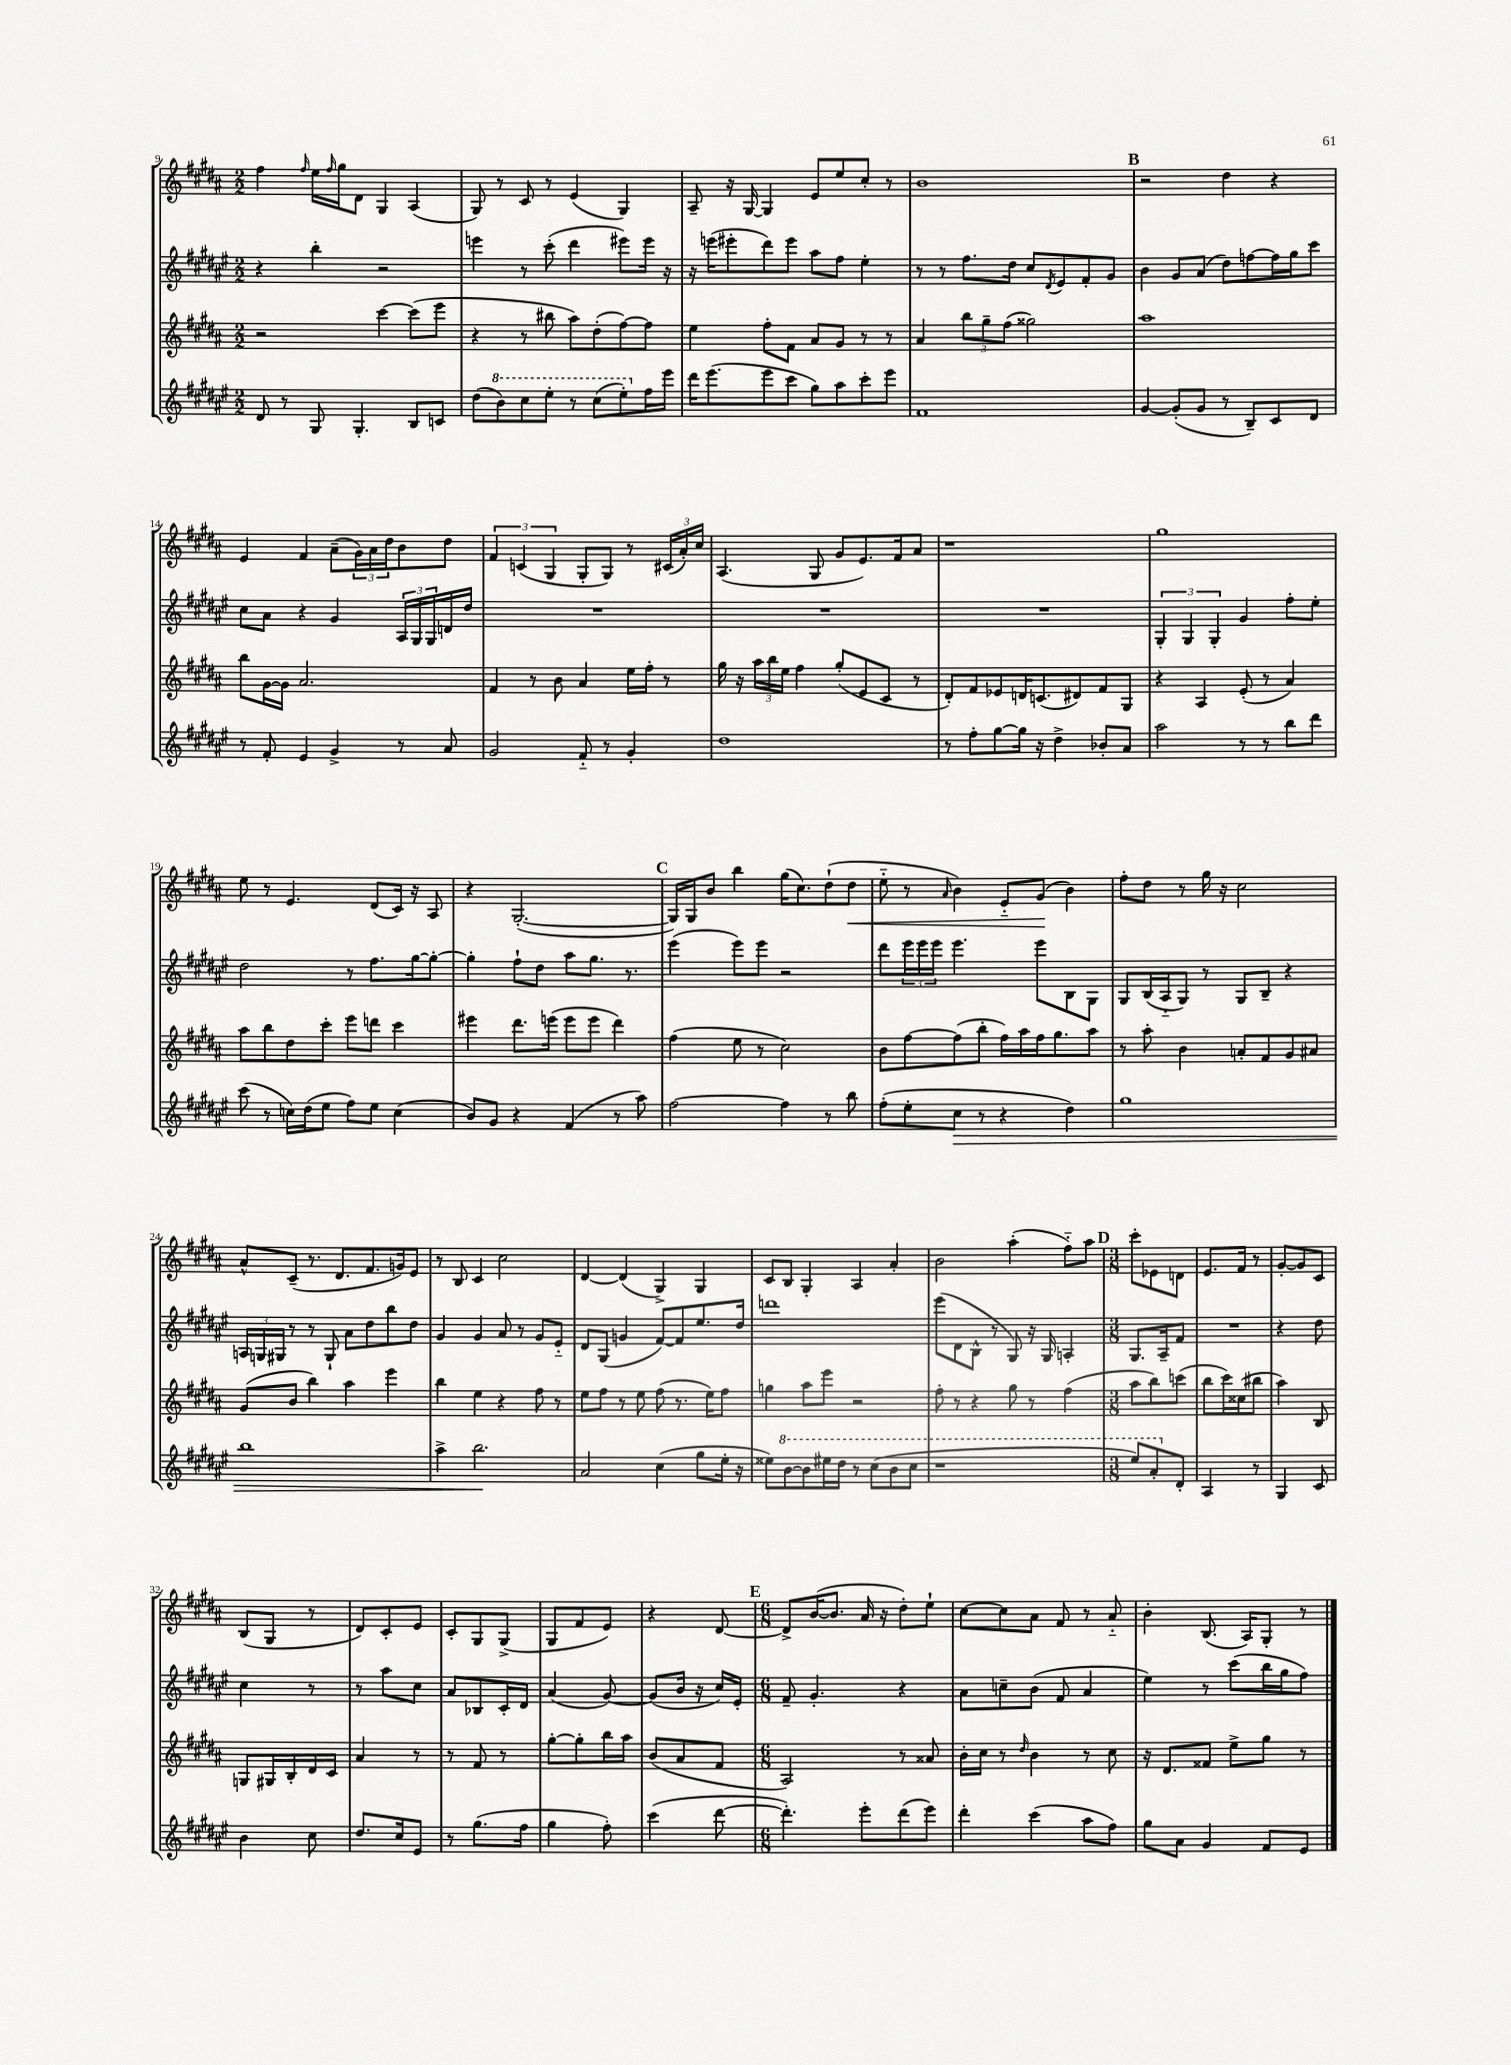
<<
\new StaffGroup <<
\new Staff = "s0" {
    \clef treble \key b \major \numericTimeSignature \time 2/2
    fis''4 \grace { fis''16 } e''16 \grace { fis''16 } gis''16 dis'8 gis4 ais4( |
    gis8) r8 cis'8 r8 e'4( gis4) |
    ais8-- r16 gis16~ gis4 e'8 e''8 cis''8-. r8 |
    b'1 |
    \mark \markup { \bold "B" } r2 dis''4 r4 |
    e'4 fis'4 ais'8--( \tuplet 3/2 { gis'16) ais'16 dis''16 } b'8 dis''8 |
    \tuplet 3/2 { fis'4 c'4( gis4 } gis8-. gis8) r8 \tuplet 3/2 { cis'16( ais'16-.) cis''16 } |
    ais4.( gis8 gis'8 e'8.) fis'16 ais'8 |
    r1 |
    gis''1 |
    e''8 r8 e'4. dis'8( cis'16) r16 ais8 |
    r4 gis2.~-.( |
    \mark \markup { \bold "C" } gis16) gis16 b'8 b''4 gis''16( cis''8.) dis''8-!( dis''8\< |
    e''8-_ r8 \grace { ais'16 } b'4) e'8-_ gis'8\!( b'4) |
    fis''8-. dis''8 r8 gis''16 r16 cis''2 |
    ais'8-^ cis'8--( r8. dis'8. fis'8. g'16) e'8 |
    r8 b8 cis'4 cis''2 |
    dis'4~ dis'4( gis4->) gis4 |
    cis'8 b8 gis4-. ais4 ais'4-. |
    b'2 ais''4-.( fis''8-_) ais''8 |
    \mark \markup { \bold "D" } \numericTimeSignature \time 3/8 cis'''8-. ees'8 d'8 |
    e'8. fis'16 r8 |
    gis'8~-. gis'8 cis'8 |
    b8( gis8 r8 |
    dis'8) cis'8-. e'8 |
    cis'8-. gis8 gis8->( |
    gis8 fis'8 e'8) |
    r4 dis'8~ |
    \mark \markup { \bold "E" } \numericTimeSignature \time 6/8 dis'8-> b'16~( b'8. ais'16 r16 dis''8-.) e''8-! |
    cis''8~ cis''8 ais'8 fis'8 r8 ais'8-_ |
    b'4-. b8.( ais16) gis8-. r8 \bar "|." |
}
\new Staff = "s1" {
    \clef treble \key fis \major \numericTimeSignature \time 2/2
    r4 b''4-. r2 |
    e'''4 r8 cis'''8-.( dis'''4 eis'''8) eis'''16 r16 |
    r16 e'''16( eis'''8-. dis'''8) eis'''8 ais''8 fis''8 eis''4-. |
    r8 r8 fis''8. dis''16 cis''8 \acciaccatura { dis'8 } eis'8 fis'8-. gis'8 |
    \mark \markup { \bold "B" } b'4 gis'8 ais'8( dis''8) f''8~ f''16 gis''16 cis'''8 |
    cis''8 ais'8 r4 gis'4 \tuplet 3/2 { ais16 gis16 gis16 } d'16 dis''16 |
    R1 |
    R1 |
    R1 |
    \tuplet 3/2 { gis4-. gis4 gis4-. } gis'4 fis''8-. eis''8-. |
    dis''2 r8 fis''8. gis''16~ gis''8~-. |
    gis''4-. fis''8-! dis''8 ais''8 gis''8. r8. |
    \mark \markup { \bold "C" } eis'''4( eis'''8) eis'''8 r2 |
    dis'''8 \tuplet 3/2 { eis'''16 eis'''16 eis'''16 } eis'''4. eis'''8 b8 gis8 |
    gis8 b16( ais16-_ gis8) r8 gis8 b8-- r4 |
    \tuplet 3/2 { a16 g16 gis16 } r8 r8 gis8-! ais'8 dis''8 b''8 dis''8 |
    gis'4 gis'4 ais'8 r8 gis'8 eis'8-_ |
    dis'8 gis8( g'4 fis'8~) fis'8 eis''8. dis''16 |
    d'''1 |
    eis'''8( dis'8 b8-^ r8 gis8) r16 gis16 a4-. |
    \mark \markup { \bold "D" } \numericTimeSignature \time 3/8 gis8. ais16-- fis'8 |
    R4. |
    r4 dis''8 |
    cis''4 r8 |
    r8 ais''8 cis''8 |
    ais'8 bes8 cis'16-. dis'16 |
    ais'4( gis'8~) |
    gis'8( b'16 r16 cis''16) eis'16-. |
    \mark \markup { \bold "E" } \numericTimeSignature \time 6/8 fis'8-- gis'4.-. r4 |
    ais'8 c''8-- b'8( fis'8 ais'4 |
    eis''4) r8 cis'''8( b''16 gis''16 fis''8) \bar "|." |
}
\new Staff = "s2" {
    \clef treble \key b \major \numericTimeSignature \time 2/2
    r2 cis'''4~ cis'''8( e'''8 |
    r4 r8 bis''8 ais''8) dis''8-.( fis''8~) fis''8 |
    e''4 fis''8-. fis'8 ais'8 gis'8 r8 r8 |
    ais'4 \tuplet 3/2 { b''8 gis''8-- fis''8( } gisis''2) |
    \mark \markup { \bold "B" } ais''1 |
    b''8 gis'16~ gis'16 ais'2. |
    fis'4 r8 b'8 ais'4 e''16 fis''16-. r8 |
    gis''16 r16 \tuplet 3/2 { ais''16 b''16 e''16 } fis''4 gis''8-.( e'8 cis'8 r8 |
    dis'8-.) fis'8 ees'8 d'16 c'8.( dis'8) fis'8 gis8 |
    r4 ais4 e'8-.( r8 ais'4) |
    ais''8 b''8 dis''8 cis'''8-. e'''8 d'''8 cis'''4 |
    eis'''4 dis'''8. e'''16( e'''8 e'''8 dis'''4) |
    \mark \markup { \bold "C" } fis''4( e''8 r8 cis''2) |
    b'8 fis''8~ fis''8( b''8-. fis''16) ais''16 fis''16 gis''8. ais''8 |
    r8 ais''8-. b'4 a'8-. fis'8 gis'8 ais'8 |
    gis'8( b'8 b''4) ais''4 e'''4 |
    b''4 e''4 r4 fis''8 r8 |
    e''8 fis''8 r8 e''8 fis''8( r8. e''16) fis''8 |
    g''4 ais''8 e'''8 r2 |
    fis''8-. r8 r4 gis''8 r8 fis''4( |
    \mark \markup { \bold "D" } \numericTimeSignature \time 3/8 ais''8 b''8) c'''8( |
    b''8 cis'''16) cisis''16( bis''8 |
    ais''4) b8 |
    g8 gis16 b16-. dis'16 cis'16 |
    ais'4 r8 |
    r8 fis'8 r8 |
    gis''8~-. gis''8-. b''16 ais''16 |
    b'8( ais'8 fis'8 |
    \mark \markup { \bold "E" } \numericTimeSignature \time 6/8 ais2) r8 aisis'8 |
    b'16-. cis''16 r8 \grace { dis''16 } b'4 r8 cis''8 |
    r16 dis'8. fisis'8 e''8-> gis''8 r8 \bar "|." |
}
\new Staff = "s3" {
    \clef treble \key fis \major \numericTimeSignature \time 2/2
    dis'8 r8 gis8 gis4.-. b8 c'8 |
    dis''8( \ottava #1 b''8) cis'''8 eis'''8-. r8 cis'''8( eis'''8-.) \ottava #0 fis''16 eis'''16 |
    dis'''16 eis'''8.( eis'''8 cis'''8 gis''8) ais''8 cis'''8-. eis'''8 |
    fis'1 |
    \mark \markup { \bold "B" } gis'4~ gis'8-.( gis'8 r8 b8--) cis'8 dis'8 |
    r8 fis'8-. eis'4 gis'4-> r8 ais'8 |
    gis'2 fis'8-_ r8 gis'4-. |
    dis''1 |
    r8 fis''8-. gis''8~ gis''16 r16 dis''4-> bes'8-. ais'8 |
    ais''2 r8 r8 b''8 dis'''8 |
    cis'''8( r8 c''16) dis''16( eis''8 fis''8) eis''8 c''4( |
    b'8) gis'8 r4 fis'4( r8 ais''8) |
    \mark \markup { \bold "C" } fis''2~ fis''4 r8 b''8 |
    fis''8-.( eis''8-. cis''8\> r8 r4 dis''4) |
    gis''1 |
    b''1 |
    ais''4-> b''2.\! |
    ais'2 cis''4( gis''8 eis''16-. r16 |
    eisis''8) \ottava #1 b''8~ b''8 eis'''!16 dis'''16 r8 cis'''8( b''8 cis'''8 |
    r1 |
    \mark \markup { \bold "D" } \numericTimeSignature \time 3/8 eis'''8) ais''8-. \ottava #0 dis'8-. |
    ais4 r8 |
    gis4 cis'8 |
    b'4 cis''8 |
    dis''8. cis''16 eis'8 |
    r8 gis''8.( fis''16 |
    gis''4 fis''8-.) |
    cis'''4( dis'''8~ |
    \mark \markup { \bold "E" } \numericTimeSignature \time 6/8 dis'''4.-.) eis'''8-. dis'''8( eis'''8) |
    dis'''4-. cis'''4( ais''8 fis''8) |
    gis''8 ais'8 gis'4 fis'8 eis'8 \bar "|." |
}
>>
>>
\layout { \context { \Score currentBarNumber = #9 } }
